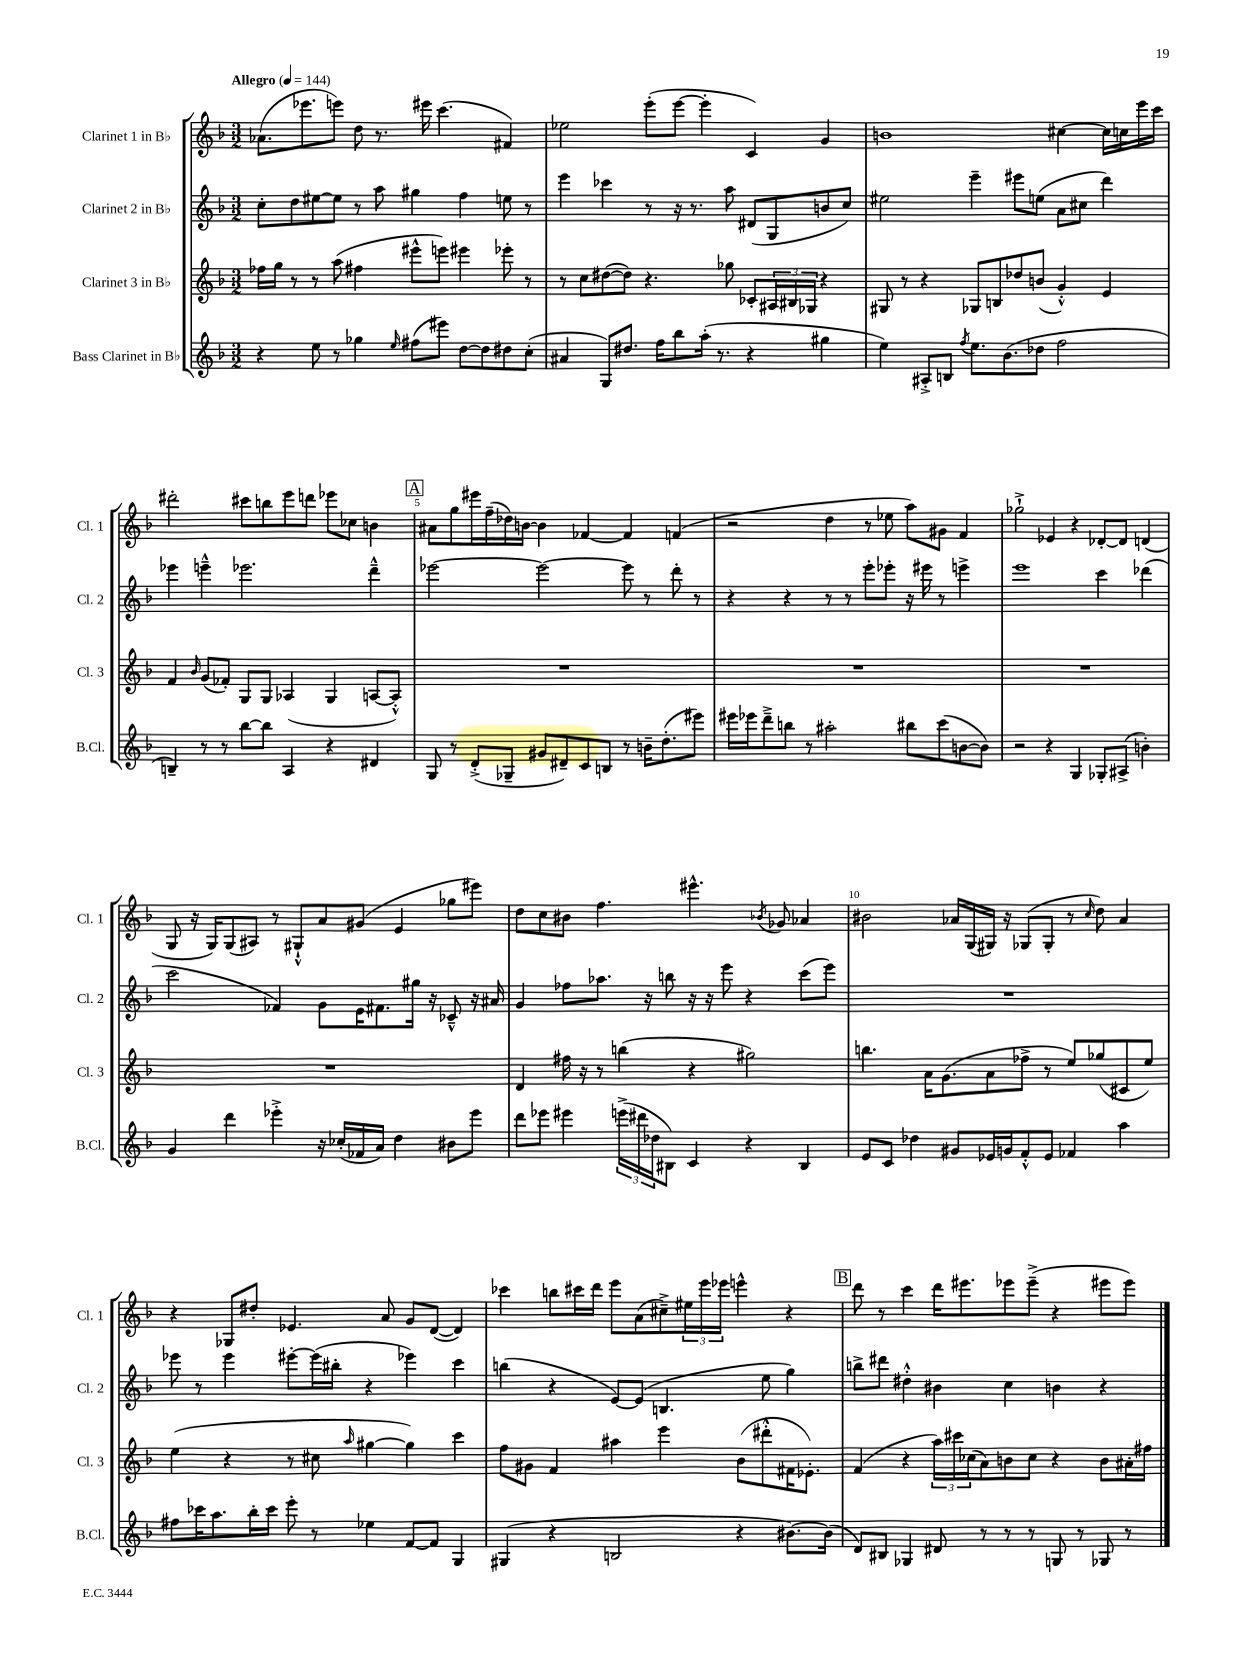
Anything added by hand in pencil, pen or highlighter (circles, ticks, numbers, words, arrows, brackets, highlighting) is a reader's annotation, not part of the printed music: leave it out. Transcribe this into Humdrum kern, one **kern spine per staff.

**kern	**kern	**kern	**kern
*staff4	*staff3	*staff2	*staff1
*clefG2	*clefG2	*clefG2	*clefG2
*k[b-]	*k[b-]	*k[b-]	*k[b-]
*M3/2	*M3/2	*M3/2	*M3/2
*MM144	*MM144	*MM144	*MM144
4r	16ff-\LL	8cc'\L	(8.a-\L
.	16gg\JJ	.	.
.	8r	8dd\	.
.	.	.	8.eee-\
8ee\	8r	[8ee#\	.
8r	(8aa\	8ee#\]J	8eee\J)
4gg-\	4ff#\	8r	8dd\
.	.	8aa\	8.r
16qqee/	.	.	.
(8ff#\L	8eee#^^\L	4gg#\	.
.	.	.	16eee#\
8eee#\J)	8eee\J)	.	(4.ccc\
[8dd\L	4eee#\	4ff\	.
8dd\]	.	.	.
8dd#\	8eee-'\	8ee\	4f#/)
(8cc'\J	8r	8r	.
=	=	=	=
4a#/	8r	4eee\	2ee-\
.	8cc\L	.	.
8G/L)	([8dd#\	4ccc-\	.
8.dd#/J	8dd#\]J)	.	.
.	4.r	8r	(8eee'\L
16ff\LK	.	.	.
8bb-\	.	16r	[8eee\J
.	.	8.r	.
(16aa'\Jk	.	.	4eee'\]
8.r	.	.	.
.	8gg-\	8aa\	.
4r	8c-'/L	(8d#/L	4c/)
.	24A#/L	8G/	.
.	24B#/	.	.
.	24G-/JJ	.	.
4gg#\	4r	8b/	4g/
.	.	8cc/J)	.
=	=	=	=
4ee\)	8G#/	2ee#\	1b
.	8r	.	.
8A#'^/L	4r	.	.
8B/J	.	.	.
8qff/	.	.	.
8.ee\L	8G-/L	4eee~\	.
.	8B/	.	.
(8.b-\	.	.	.
.	8dd-/	8eee#\L	.
8dd-\J	(8b/J	(8ee\J	.
2ff\	4g'^^/)	8a\L	[4cc#\
.	.	8cc#\J	.
.	4e/	4ddd\)	16cc#\]LL
.	.	.	16cc\
.	.	.	16eee\
.	.	.	16ccc\JJ
=	=	=	=
4B~/)	4f/	4eee-\	2ddd#'\
.	16qqb-/	.	.
8r	(8g/L	4eee~^^\	.
8r	8f-'/J)	.	.
[8bb-\L	8G/L	2.eee-\	8ccc#\L
8bb-\]J	8G/J	.	8bb\
4A/	(4A-/	.	8eee\
.	.	.	8ddd\J
4r	4G/	.	8eee-\L
.	.	.	8cc-\J
4d#/	[8A/L	4ddd~^^\	4b\
.	8A'^^/]J)	.	.
=	=	=	=
8G/	1.r	[2eee-\	8a#\L
8r	.	.	8gg\
(8d'^/L	.	.	16eee#\L
.	.	.	(16ff~\
8G-~/J	.	.	16dd-\)
.	.	.	[16b\JJ
8g#/L	.	2eee-\_	4b\]
8d#~/)	.	.	.
8c/	.	.	[4f-/
8B/J	.	.	.
8r	.	8eee-\]	4f-/]
16b~\LK	.	8r	.
(8.dd'\	.	.	.
.	.	8ddd'\	(4f/
8eee#\J)	.	8r	.
=	=	=	=
16eee#\LL	1.r	4r	2r
16eee-\J	.	.	.
8ddd~^\	.	.	.
8bb\J	.	4r	.
8r	.	.	.
2aa#'\	.	8r	4dd\
.	.	8r	.
.	.	8eee'\L	8r
.	.	8eee-'\J	8ee-\
8bb#\L	.	16r	8aa\L)
.	.	16eee#\	.
(8ccc\	.	8r	8g#\J
[8b\	.	4eee^\	4f/
8b\]J)	.	.	.
=	=	=	=
2r	1.r	1eee	2gg-`^\
4r	.	.	4e-/
4G/	.	.	4r
8G-'/L	.	4ccc\	[8d-'/L
(8A#^/J	.	.	8d-/]J
4b'\)	.	(4ddd-\	(4d/
=	=	=	=
4g/	1.r	2ccc\	8G/
.	.	.	16r
.	.	.	16G/LK)
4ddd\	.	.	(8G/
.	.	.	8A#/J)
4eee-'^\	.	4f-/)	8r
.	.	.	8G#`^^/L
16r	.	8g\L	8a/
(16cc-'/LL	.	.	.
16f-/	.	16e\K	(8g#/J
16a/JJ)	.	8.f#\	.
4dd\	.	.	4e/
.	.	16gg#\Jk	.
.	.	16r	.
8b#\L	.	8c-~^^/	8gg-\L
8eee-\J	.	16r	8eee#\J)
.	.	16a#/	.
=	=	=	=
8ddd\L	4d/	4g/	8dd\L
8eee-\J	.	.	8cc\
4eee#\	16ff#\	8ff-\L	8b#\J
.	16r	.	.
.	8r	8.aa-\J	4.ff\
(24eee^\LL	(4bb\	.	.
24ddd#\	.	.	.
.	.	16r	.
24dd-\J	.	.	.
8B#\J)	.	8bb\	.
4c/	4r	16r	4.eee#^^\
.	.	16r	.
.	.	8eee\	.
4r	2gg#\)	4r	.
.	.	.	8qb-/
.	.	.	8g-/
4B#/	.	(8ccc\L	4a-/
.	.	8eee\J)	.
=	=	=	=
8e/L	4.bb\	1.r	2b#\
8c/J	.	.	.
4dd-\	.	.	.
.	16a\LK	.	.
.	(8.g\	.	.
8g#/L	.	.	16a-/LL
.	.	.	(16G/
16e-/L	8a\	.	16G#/JJ)
16g/J	.	.	16r
8f'^^/	8ff-^\J	.	(8G-/L
8e-/J	8r	.	8G-'/J
4f-/	8ee/L)	.	8r
.	.	.	16qqcc/
.	(8gg-/	.	8dd\)
4aa\	8c#/	.	4a-/
.	8ee/J)	.	.
=	=	=	=
8ff#\L	(4ee\	8eee-\	4r
16ccc-\K	.	8r	.
8.aa\	.	.	.
.	4r	4eee-\	8G-/L
16bb-'\L	.	.	8dd#'/J
16ccc-\JJ	.	.	.
8eee'\	8r	[8eee#'\L	4.e-/
8r	8cc#\	(16eee#\]L	.
.	.	16bb#'\JJ	.
.	16qqaa/	.	.
4ee-\	[4gg#\	4r	.
.	.	.	8a/
[8f/L	4gg#\])	4eee-\)	8g/L
8f/]J	.	.	([8d/J
4G/	4ccc\	4ccc\	4d/])
=	=	=	=
(4G#/	8ff\L	(4bb\	4ccc-\
.	8g#\J	.	.
4r	4f/	4r	8bb\L
.	.	.	16ccc#\L
.	.	.	16ddd\JJ
2B/	4aa#\	[8e/L)	8eee\L
.	.	(8e/]J	(8a\
.	4eee\	4.B/	8cc#~^\)
.	.	.	24ee#\L
.	.	.	24eee\
.	.	.	24eee-\JJ
4r	(8b-\L	.	4eee^^\
.	8ddd#'^^\	8ee\	.
[8.b#\L)	16f#\K	4gg\)	4r
.	8.e-'\J)	.	.
(16b#\]Jk	.	.	.
=	=	=	=
8d/L)	(4f/	8bb^\L	8ddd\
8B#/J	.	8ddd#\J	8r
4G-/	4r	4dd#'^^\	4ccc\
8d#/	24aa\LL)	4b#\	16ddd\LK
.	24ccc#\	.	.
.	.	.	8.eee#\
.	(24cc-\J	.	.
8r	8a\)	.	.
8r	8b\	4cc\	8eee-\
8r	8cc-\J	.	(8eee-~^\J
8G/	4r	4b\	4r
8r	.	.	.
8G-/	8b\L	4r	8eee#\L
8r	16a#'\L	.	8eee#\J)
.	16ff#\JJ	.	.
==	==	==	==
*-	*-	*-	*-
